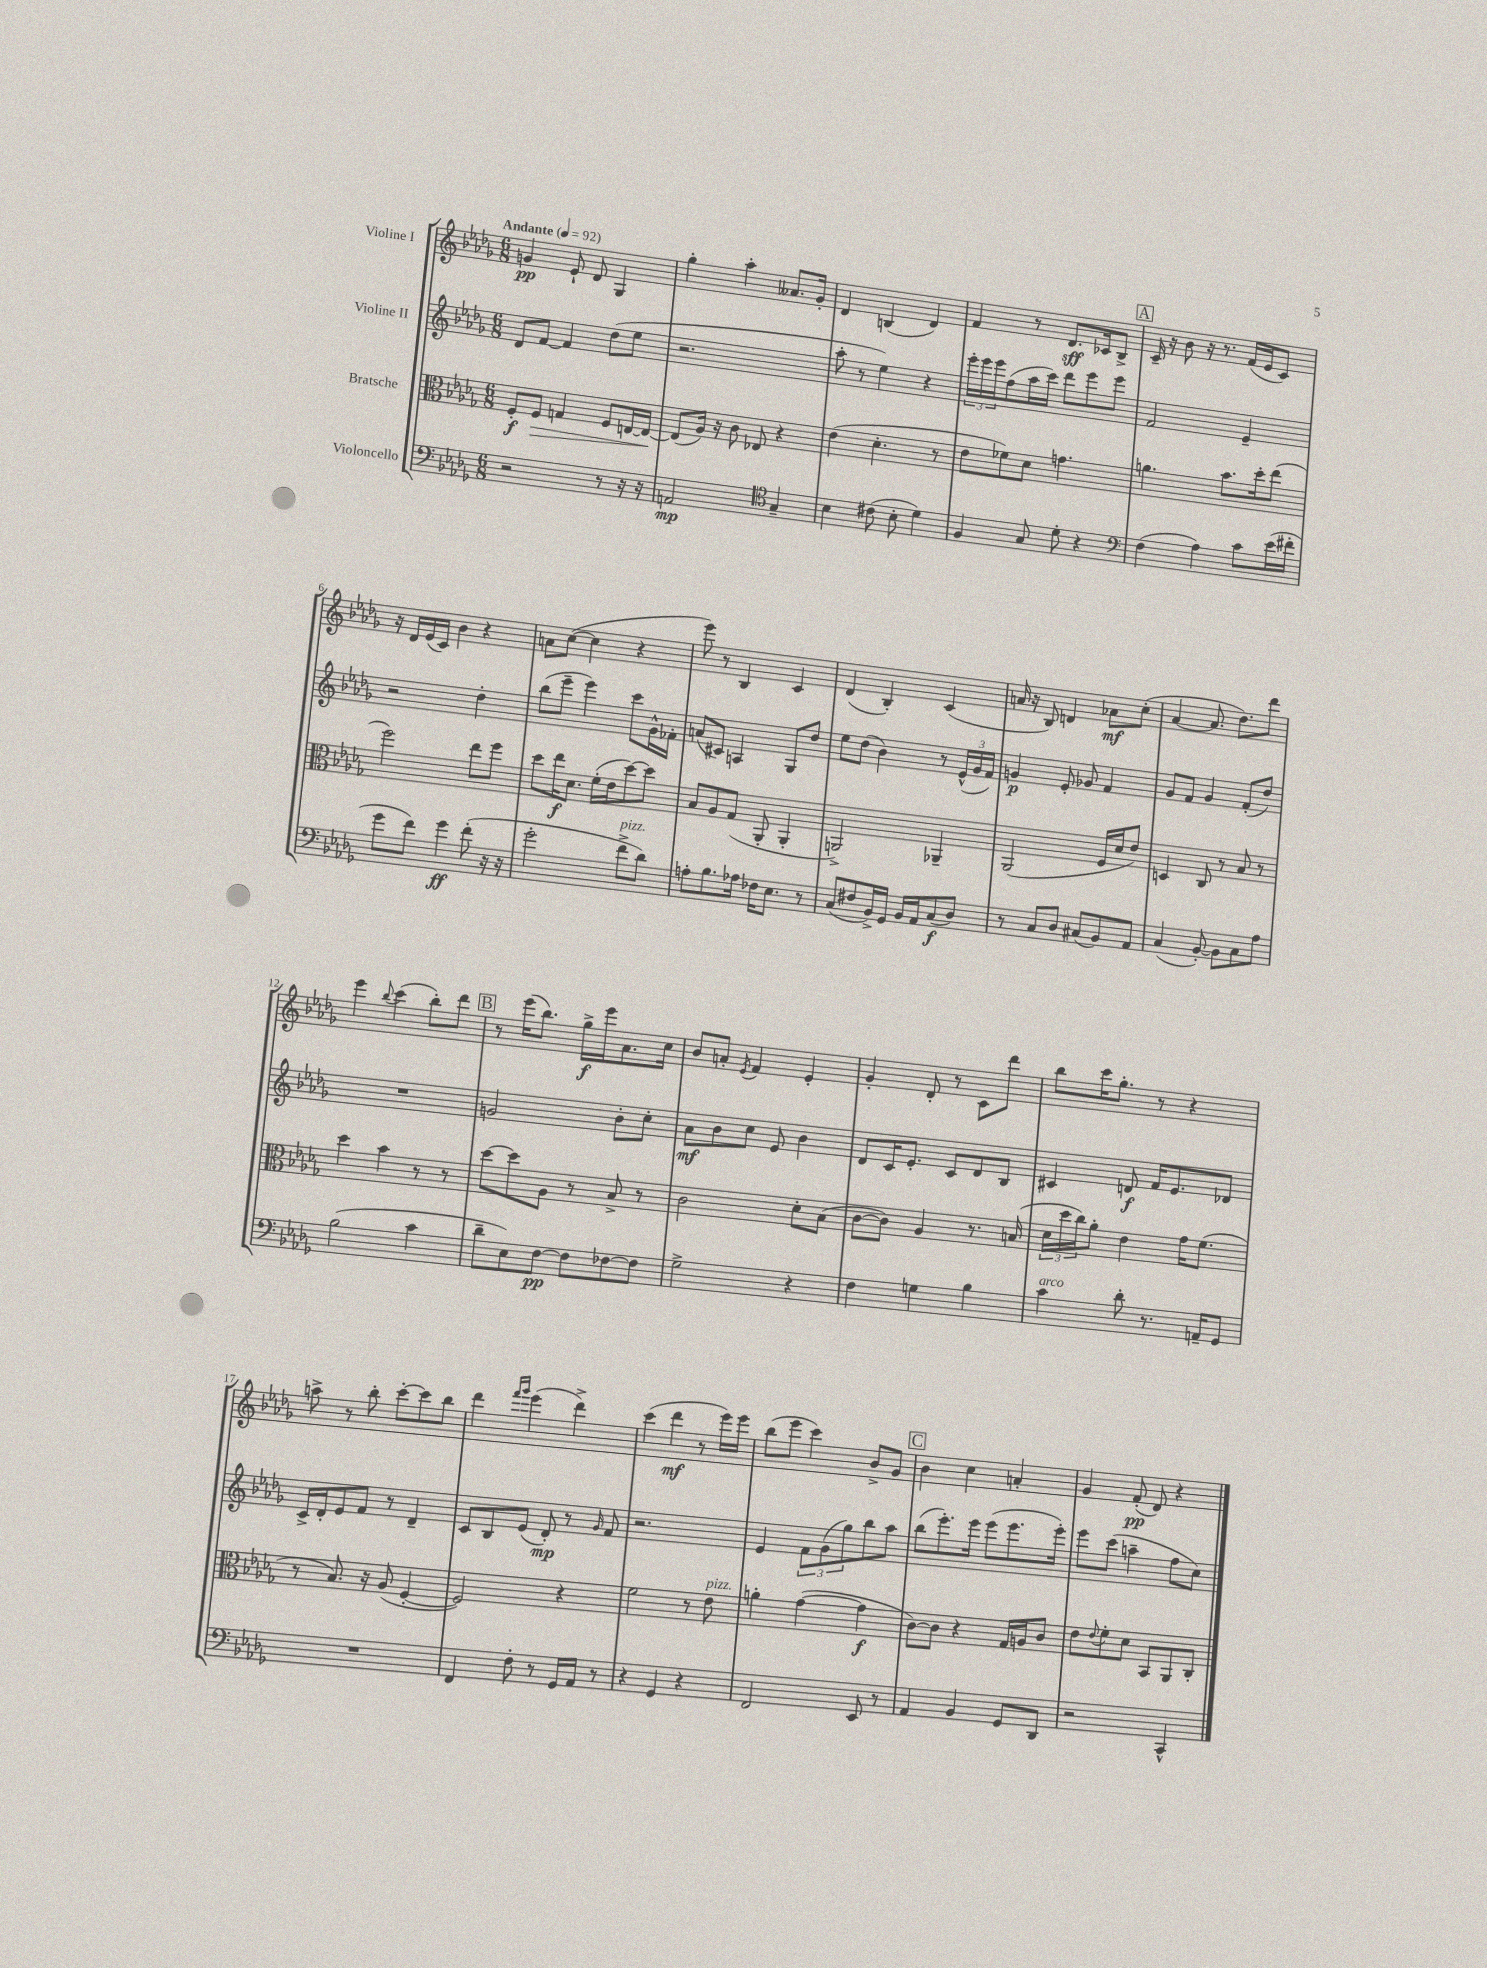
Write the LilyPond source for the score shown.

<<
\new StaffGroup <<
\new Staff = "s0" \with { instrumentName = "Violine I" } {
    \clef treble \key des \major \numericTimeSignature \time 6/8 \tempo "Andante" 4 = 92
    g'4\pp ees'8-! des'8 ges4 |
    ges''4-. aes''4-. aeses'8. ges'16-. |
    des'4 b4( des'4) |
    f'4 r8 des'8.\sff ces'16 bes8-> |
    \mark \markup { \box "A" } c'16-- r16 bes'8 r16 r8. f'16( ees'16 c'8) |
    r16 des'16 ees'16( c'16) bes'4 r4 |
    a'8 c''8~( c''4 r4 |
    ees'''8) r8 bes4 c'4 |
    des'4( bes4-.) c'4( |
    a'16 r16 bes8) d'4 aes'8\mf c''8-.( |
    aes'4~ aes'8. des''8.) des'''8 |
    ees'''4 \appoggiatura { bes''8 } c'''4( bes''8-.) des'''8 |
    \mark \markup { \box "B" } r8 ees'''16( bes''8.) ges''16->\f ees'''16 aes'8. c''16 |
    bes'8 a'8-. \acciaccatura { ees'8 } f'4 ees'4-. |
    ges'4-. des'8-. r8 c'8 des'''8 |
    bes''8 c'''16 ges''8.-. r8 r4 |
    a''8-> r8 bes''8-. c'''8~-. c'''8 bes''8 |
    des'''4 \grace { f'''16 ges'''16 } ees'''4( des'''4->) |
    c'''4( des'''4\mf r8 ees'''16) ees'''16 |
    bes''8( ees'''8 c'''4) bes'8-> ges'8 |
    \mark \markup { \box "C" } bes'4 c''4 a'4-. |
    ges'4 f'8-.\pp( des'8) r4 \bar "|." |
}
\new Staff = "s1" \with { instrumentName = "Violine II" } {
    \clef treble \key des \major \numericTimeSignature \time 6/8
    des'8 f'8~ f'4 des''8( ees''8 |
    r2. |
    aes''8-. r8 ees''4) r4 |
    \tuplet 3/2 { ees'''16-. ees'''16 ees'''16 } f''8( aes''16 c'''16) des'''8 ees'''8 ees'''8 |
    \mark \markup { \box "A" } f'2 ees'4-- |
    r2 des''4-. |
    bes''8( ees'''8-- ees'''4) c'''8 ges'16-^ fes'16-. |
    a'8( cis'8) a4 ges8 des''8 |
    ees''8 des''8( bes'4) r8 \tuplet 3/2 { ees'16-^( ges'16 f'16) } |
    g'4\p ees'8-. ges'8 f'4 |
    ges'8 f'8 ges'4 f'8-.( des''8) |
    R2. |
    \mark \markup { \box "B" } g'2 bes'8-. c''8-. |
    aes'8\mf bes'8 c''8 ees'8 bes'4 |
    des'8 c'16 ees'8.-. c'8 des'8 bes8 |
    cis'4 d'8\f f'16 ees'8. des'8 |
    c'16-> des'16-. ees'8 f'8 r8 des'4-- |
    c'8 bes8 ees'8( des'8-.\mp) r8 \grace { ges'16 } f'8 |
    r2. |
    ees'4 \tuplet 3/2 { f'8 ges'8( ges''8) } bes''8 aes''8 |
    \mark \markup { \box "C" } bes''8( ees'''8.-.) ees'''16 ees'''8( ees'''8. ees'''16-.) |
    ees'''8 c'''8( a''4-- f''8 c''8) \bar "|." |
}
\new Staff = "s2" \with { instrumentName = "Bratsche" } {
    \clef alto \key des \major \numericTimeSignature \time 6/8
    f8-.\f f8\> g4 f8 e16~ e16~\! |
    e8( aes16) r16 c'8 ees8 r4 |
    ees'4( des'4.-. r8 |
    ees'8 fes'8) des'8 g'4. |
    \mark \markup { \box "A" } a'4. bes'8. des''16-. ees''8( |
    f''2) ees''8 f''8 |
    des''8 ees''16\f des'8. f'16-.( ees'16 des''8~) des''8 |
    bes8 aes8 ges8( aes,8-. aes,4-. |
    a,2->) aes,4-- |
    aes,2( f16 des'16 ees'8) |
    d4 c8 r8 bes8 r8 |
    des''4 bes'4 r8 r8 |
    \mark \markup { \box "B" } des''8~ des''8 aes8 r8 bes8-> r8 |
    c'2 des'8-. bes8( |
    c'8~ c'8) aes4 r8. b16( |
    \tuplet 3/2 { des'16 des''16 c''16) } aes'8-. ees'4 ges'16 f'8.( |
    r8 bes8.) r16 aes8( f4~-. |
    f2) r4 |
    f'2 r8 ees'8^\markup { \italic "pizz." } |
    a'4-. ges'4~( ges'4\f |
    \mark \markup { \box "C" } c'8~) c'8 r4 ges16 a16 c'8 |
    ees'8 \appoggiatura { ees'8 } f'8-. des'8 bes,8 aes,8 c8-. \bar "|." |
}
\new Staff = "s3" \with { instrumentName = "Violoncello" } {
    \clef bass \key des \major \numericTimeSignature \time 6/8
    r2 r8 r16 r16 |
    a,2\mp \clef tenor ges4-- |
    bes4 cis'8( bes8-. des'4) |
    f4 ges8 des'8-. r4 |
    \mark \markup { \box "A" } \clef bass f4( aes4) c'8 ees'16( fis'16-. |
    ges'8 f'8) ges'4\ff f'8-.( r16 r16 |
    ges'2-. f'8->^\markup { \italic "pizz." } des'8) |
    a8-. bes8. aes16 fes16 ees8. r8 |
    c8( fis8 bes,16->) ges,16 bes,16 aes,16 c8\f( des8) |
    r8 c8 des8 cis8( bes,8) aes,8 |
    c4( bes,8~-.) bes,8 c8 aes8 |
    bes2( c'4 |
    \mark \markup { \box "B" } des'8-- ees8) f8~\pp f8 fes8~ fes8 |
    ges2-> r4 |
    f4 g4 bes4 |
    c'4^\markup { \italic "arco" } des'8-. r8. a,16-- ges,8 |
    R2. |
    f,4 f8-. r8 ges,16 aes,16 r8 |
    r4 ges,4 r4 |
    f,2 ees,8 r8 |
    \mark \markup { \box "C" } aes,4 bes,4 ges,8 des,8 |
    r2 c,4-^ \bar "|." |
}
>>
>>
